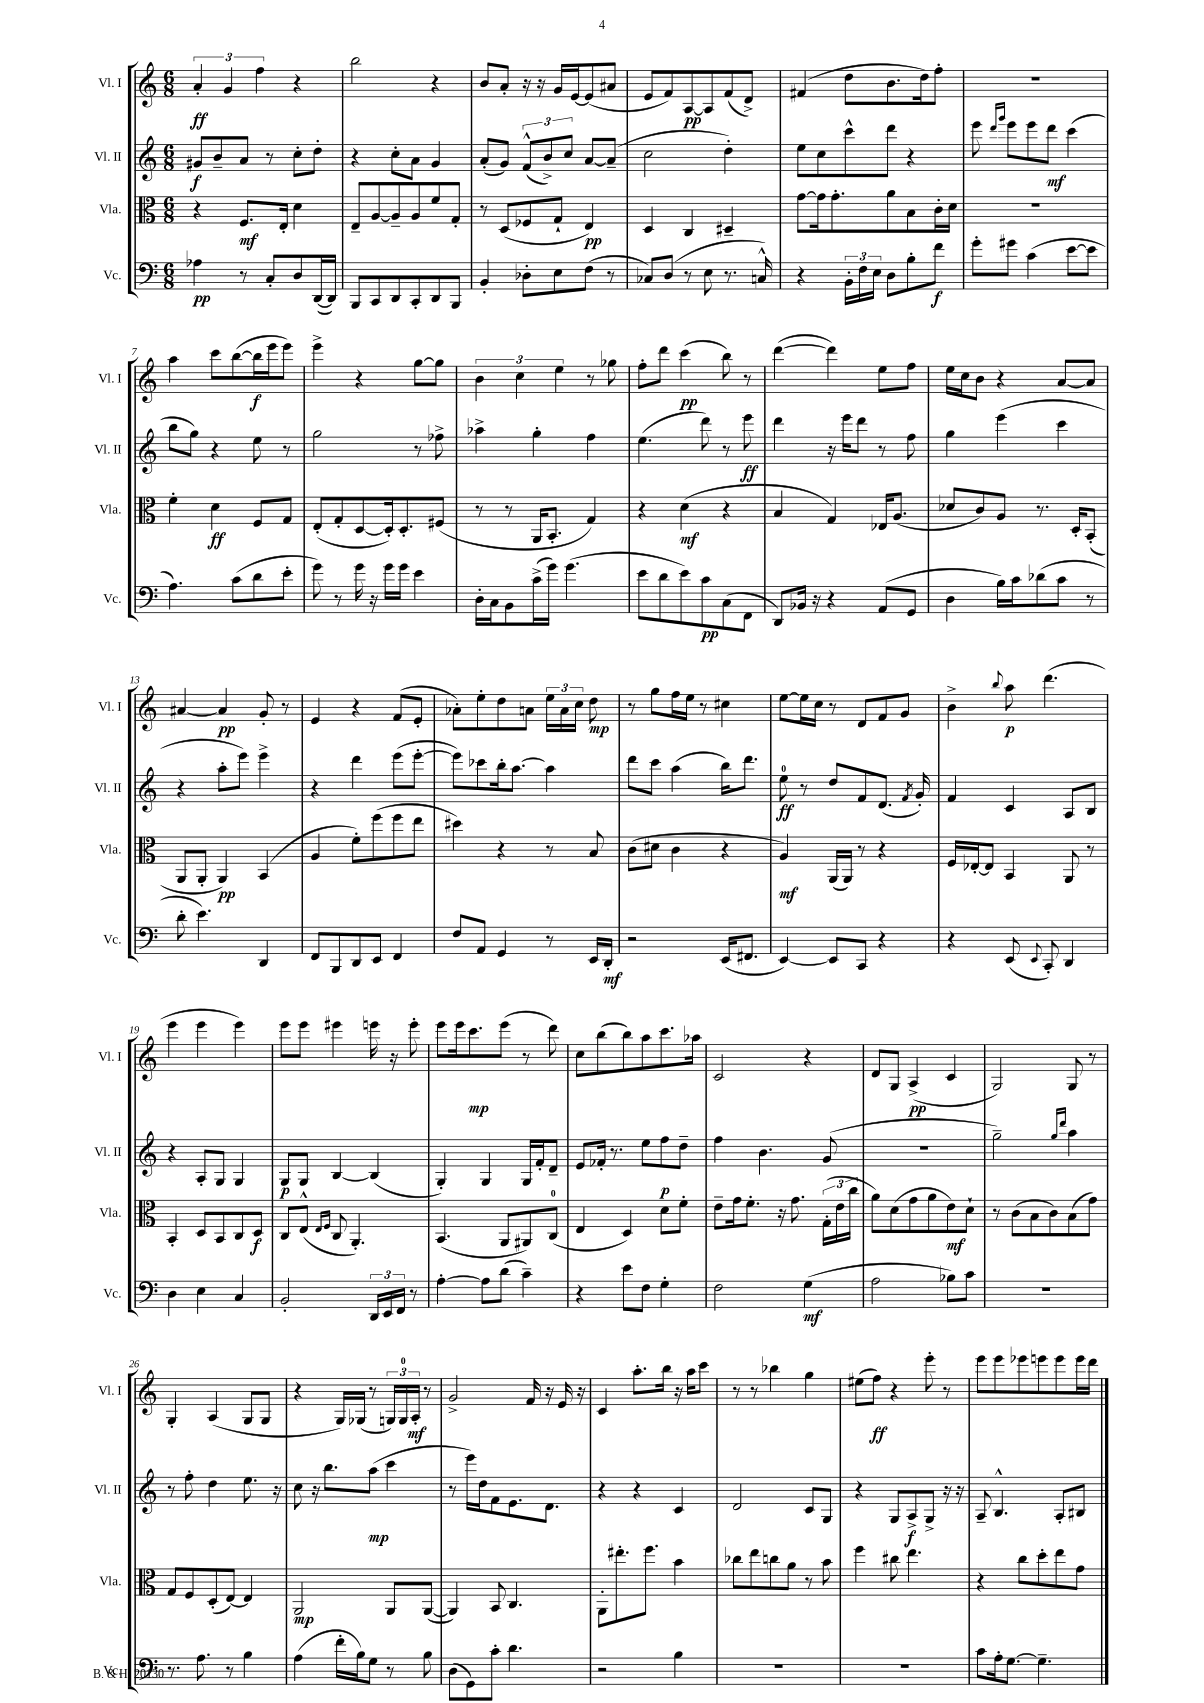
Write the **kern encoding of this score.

**kern	**kern	**kern	**kern
*staff4	*staff3	*staff2	*staff1
*clefF4	*clefC3	*clefG2	*clefG2
*k[]	*k[]	*k[]	*k[]
*M6/8	*M6/8	*M6/8	*M6/8
4A-\	4r	8g#/L	6a'/
.	.	8b~/	.
.	.	.	6g/
8r	8.F/L	8a/J	.
.	.	.	6ff\
8C'/L	.	8r	.
.	16E'/Jk	.	.
8D/	4d\	8cc'\L	4r
([16DD/L	.	8dd'\J	.
16DD/]JJ)	.	.	.
=	=	=	=
8BBB/L	8E~/L	4r	2bb\
8CC/	[8A/	.	.
8DD/	8A~/]	8cc'\L	.
8CC'/	8A/	8a\J	.
8DD/	8f/	4g/	4r
8BBB/J	8G'/J	.	.
=	=	=	=
4BB'/	8r	(8a'/L	8b/L
.	(8D/L	8g/J)	8a'/J
8D-'\L	8F-/	(12f^^/L	16r
.	.	.	16r
.	.	12b^/)	.
8E\	8G`/J	.	16g/LL
.	.	12cc/J	.
.	.	.	[16e/J
(8F\J	4E/)	[8a/L	(8e/]
8r	.	(8a~/]J	8a#/J
=	=	=	=
8C-/L)	4D/	2cc\	8e/L
(8D/J	.	.	8f/)
8r	4C/	.	[8A/
8E\	.	.	8A/]
8.r	4D#~/	4dd'\)	(8f/
.	.	.	8d^/J)
16C^^/)	.	.	.
=	=	=	=
4r	[8g\L	8ee\L	(4f#/
.	16g\]k	8cc\	.
.	8.g'\	.	.
24BB'\LL	.	8ccc^^\	8dd\L
24F\	.	.	.
24E\JJ	.	.	.
8D\L	8a\	8ddd\J	8.b\
8B'\	8B\	4r	.
.	.	.	16dd\k)
8f\J	16c'\L	.	8ff'\J
.	16d\JJ	.	.
=	=	=	=
8g'\L	2.r	8eee\	2.r
.	.	16qqddd/LL	.
.	.	16qqggg/JJ	.
8g#\J	.	8eee\L	.
(4c\	.	8eee\	.
.	.	8ddd\J	.
[8e\L	.	(4ccc\	.
8e\]J	.	.	.
=	=	=	=
4.A\)	4f'\	8bb\L	4aa\
.	.	8gg\J)	.
.	4d\	4r	8ccc\L
(8c\L	.	.	([8bb\
8d\	8F/L	8ee\	16bb\]L
.	.	.	16eee\J
8e'\J	8G/J	8r	8eee\J)
=	=	=	=
8g\)	(8E'/L	2gg\	4eee^\
8r	8G'/	.	.
16g\	[8D/	.	4r
16r	.	.	.
16g\LL	16D'/]k)	.	.
16g\JJ	8.D'/	.	.
4e\	.	8r	[8gg\L
.	(8F#/J	8ff-^\	8gg\]J
=	=	=	=
16D'\LL	8r	4aa-^\	6b\
16C\J	.	.	.
8BB\	8r	.	.
.	.	.	6cc\
(16c^\L	16AA/LK	4gg'\	.
16g\JJ)	8.BB'/J	.	.
.	.	.	6ee\
(4.g\	.	.	.
.	4G/)	4ff\	8r
.	.	.	8gg-\
=	=	=	=
8e\L	4r	(4.ee\	8ff'\L
8d\	.	.	8ddd\J
8e\)	(4d\	.	(4ccc\
8c\	.	8ddd\)	.
(8C\	4r	8r	8bb\)
8FF\J	.	8eee\	8r
=	=	=	=
8DD/L)	4B/	4ddd\	([4ddd\
16BB-/Jk	.	.	.
16r	.	.	.
4r	4G/)	16r	4ddd\])
.	.	16eee\LK	.
.	.	8ddd\J	.
(8AA/L	16E-/LK	8r	8ee\L
.	(8.A/J	.	.
8GG/J	.	8ff\	8ff\J
=	=	=	=
4D\	8d-/L	4gg\	16ee\LL
.	.	.	16cc\J
.	8c/)	.	8b\J
16B\LL)	8A/J	(4eee\	4r
16c\J	.	.	.
(8d-\	8.r	.	.
8c\J	.	4ccc\	[8a/L
.	16D'/LK	.	.
8r	(8BB'/J	.	8a/]J
=	=	=	=
8d'\	8AA/L	4r	[4a#/
4.e\)	8AA'/J	.	.
.	4AA/)	8aa'\L	4a#/]
.	.	8eee\J)	.
4DD/	(4BB/	4eee^\	8g'/
.	.	.	8r
=	=	=	=
8FF/L	4A/	4r	4e/
8BBB/	.	.	.
8DD/	8f'\L)	4ddd\	4r
8EE/J	(8ff\	.	.
4FF/	8ff\	(8eee\L	(8f/L
.	8ee\J	[8eee'\J	8e'/J
=	=	=	=
8F/L	4dd#\)	8eee\]L)	8a-'\L)
8AA/J	.	8ccc-\	8ee'\
4GG/	4r	16bb'\k	8dd\
.	.	[8.aa\J	.
.	.	.	8a\J
8r	8r	4aa\]	24ee\LL
.	.	.	24a\
.	.	.	24cc\JJ
16EE/LL	8B/	.	8dd\
16DD'/JJ	.	.	.
=	=	=	=
2r	(8c\L	8ddd\L	8r
.	8d#\J	8ccc\J	8gg\L
.	4c\	(4aa\	16ff\L
.	.	.	16ee\JJ
.	.	.	8r
(16EE/LK	4r	16bb\LK)	4cc#\
8.FF#/J	.	8.ddd\J	.
=	=	=	=
[4EE/)	4A/)	8ee\	[8ee\L
.	.	8r	16ee\]L
.	.	.	16cc\JJ
8EE/]L	(16AA/LL	8dd/L	8r
.	16AA/JJ)	.	.
8CC/J	8r	8f/	8d/L
4r	4r	(8.d/J	8f/
.	.	.	8g/J
.	.	8qf/	.
.	.	16g'/)	.
=	=	=	=
4r	16F/LL	4f/	4b^\
.	[16E-'/J	.	.
.	8E-/]J	.	.
.	.	.	8qqbb/
(8EE/	4BB/	4c/	8aa\
8qqEE/	.	.	.
8CC'/)	.	.	(4.ddd\
4DD/	8AA/	8A/L	.
.	8r	8B/J	.
=	=	=	=
4D\	4BB'/	4r	4eee\
4E\	8D/L	8A'/L	4eee\
.	8BB/	8G/J	.
4C/	8C/	4G/	4eee\)
.	8D/J	.	.
=	=	=	=
2BB'/	8C/L	8G/L	8eee\L
.	(8E^^/J	8G/J	8eee\J
.	16qqE/LL	.	.
.	16qqF/JJ	.	.
.	8C/	[4B/	4eee#\
.	4.AA'/)	.	.
24DD/LL	.	(4B/]	16eee\
24EE/	.	.	.
.	.	.	16r
24FF/JJ	.	.	.
8r	.	.	8eee'\
=	=	=	=
[4A'\	(4.BB/	4G'/)	8eee\L
.	.	.	16eee\k
.	.	.	8.ccc\
8A\]L	.	4G/	.
(8d\J	8AA/L	.	(8eee\J
4c~\)	8AA#/)	16G/LL	8r
.	.	16f'/J	.
.	(8C/J	8d~/J	8ddd\)
=	=	=	=
4r	4E/	8e/L	8cc\L
.	.	16f-'/Jk	(8bb\
.	.	8.r	.
8e\L	4D/)	.	8bb\)
8F\J	.	8ee\L	8aa\
4G'\	8d\L	8ff\	8.ccc\
.	8f'\J	8dd~\J	.
.	.	.	16aa-\Jk
=	=	=	=
2F\	8e~\L	4ff\	2c/
.	16g\k	.	.
.	8.f'\J	.	.
.	.	4.b\	.
.	16r	.	.
.	8.g\	.	.
(4G\	.	.	4r
.	(24G'\LL	(8g/	.
.	24e\	.	.
.	24cc\JJ	.	.
=	=	=	=
2A\	8a\L)	2.r	8d/L
.	(8d\	.	8G/J
.	8g\	.	(4A^/
.	8a\	.	.
8B-\L)	8e\)	.	4c/
8c\J	8d`\J	.	.
=	=	=	=
2.r	8r	2gg~\)	2G/)
.	(8c\L	.	.
.	8B\	.	.
.	8c\)	.	.
.	.	16qqgg/LL	.
.	.	16qqddd/JJ	.
.	(8B\	4aa\	8G/
.	8g\J)	.	8r
=	=	=	=
8.r	8G/L	8r	4G'/
.	8F/	8ff'\	.
8.A\	.	.	.
.	(8D'/	4dd\	(4A/
8r	[8E/J)	.	.
4B\	4E/]	8.ee\	8G/L
.	.	.	8G/J
.	.	16r	.
=	=	=	=
(4A\	2AA/	8cc\	4r
.	.	16r	.
.	.	8.bb\L	.
16f'\LL	.	.	16G/LL)
16B\J)	.	.	(16G-/JJ
8G\J	.	(8aa\J	8r
8r	8AA/L	4ccc\	24G/LL)
.	.	.	24G/
.	.	.	24A'/JJ
8B\	([8AA/J	.	8r
=	=	=	=
(8D\L	4AA/])	8r	2g^/
8GG\)	.	16eee\LL)	.
.	.	16dd\J	.
8c'\J	8BB/	8f\	.
4.d\	4.C/	8.e\	.
.	.	.	16f/
.	.	8.d\J	16r
.	.	.	16e/
.	.	.	16r
=	=	=	=
2r	8AA'\L	4r	4c/
.	8.ee#'\	.	.
.	.	4r	8.aa'\L
.	8.ff\J	.	.
.	.	.	16bb\Jk
4B\	4b\	4c/	16r
.	.	.	16aa\LK
.	.	.	8ccc\J
=	=	=	=
2.r	8cc-\L	2d/	8r
.	8ee\	.	8r
.	8cc\	.	4bb-\
.	8a\J	.	.
.	8r	8c/L	4gg\
.	8b\	8G/J	.
=	=	=	=
2.r	4ff\	4r	(8ee#\L
.	.	.	8ff\J)
.	8cc#\	8G/L	4r
.	4.ee\	8A^/	.
.	.	8G^/J	8eee'\
.	.	16r	8r
.	.	16r	.
=	=	=	=
8c\L	4r	8A~/	8eee\L
16A'\k	.	4.B^^/	8eee\
[8.G\J	.	.	.
.	8cc\L	.	8eee-\
4.G~\]	8dd'\	.	8eee\
.	8ee\	8A'/L	8eee\
.	8g\J	8B#/J	16eee\L
.	.	.	16ddd\JJ
==	==	==	==
*-	*-	*-	*-
